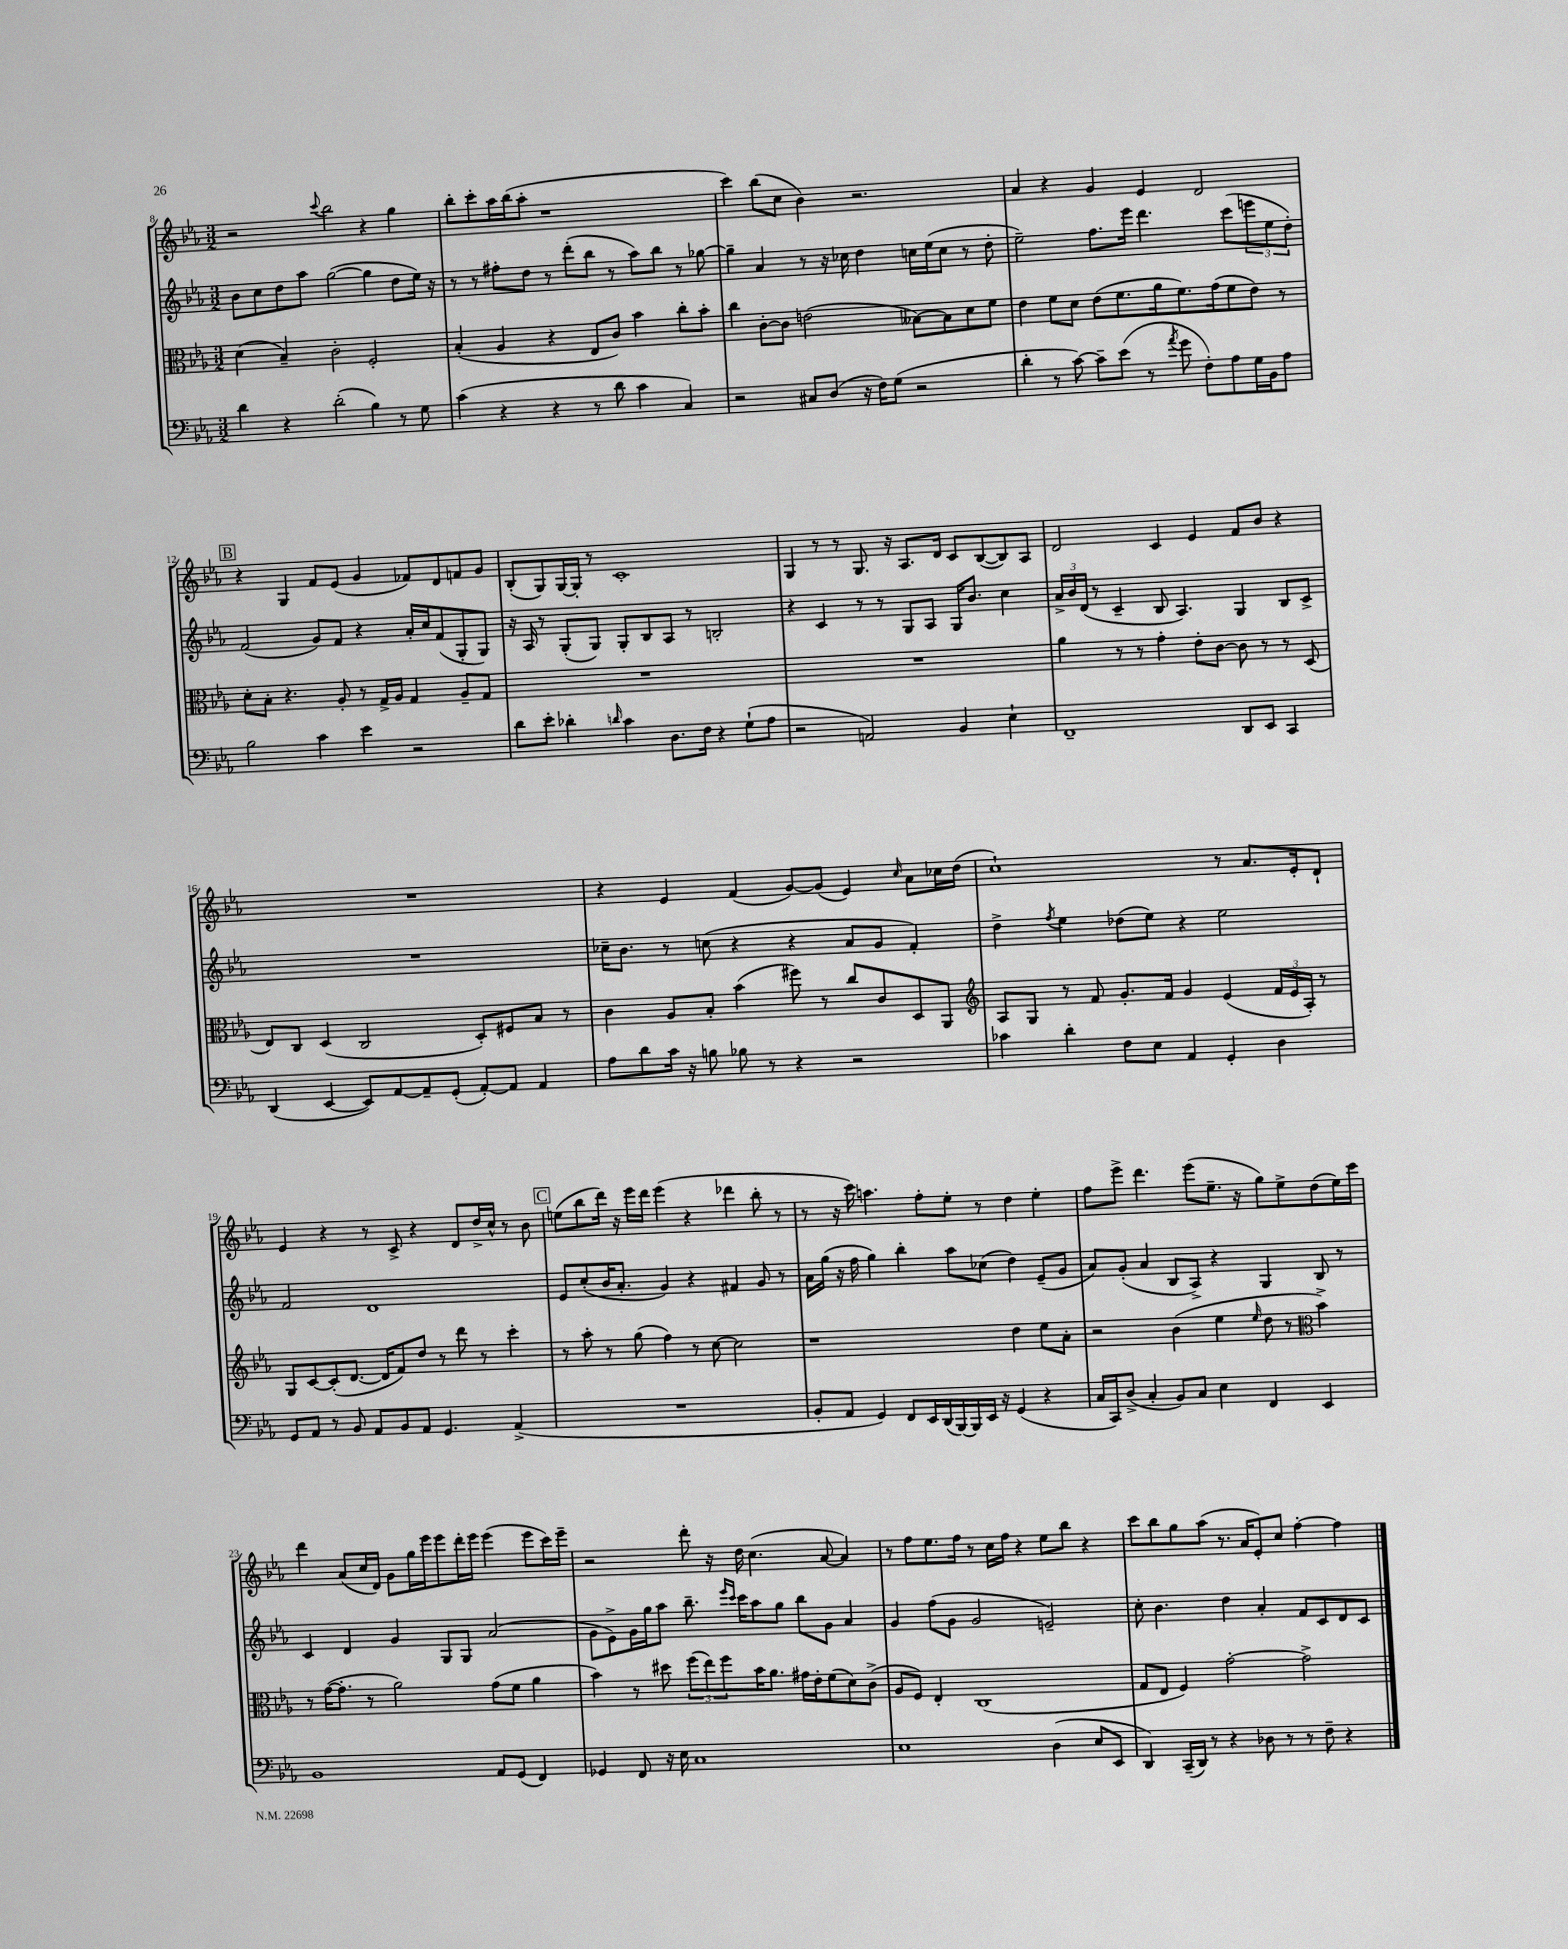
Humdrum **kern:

**kern	**kern	**kern	**kern
*staff4	*staff3	*staff2	*staff1
*clefF4	*clefC3	*clefG2	*clefG2
*k[b-e-a-]	*k[b-e-a-]	*k[b-e-a-]	*k[b-e-a-]
*M3/2	*M3/2	*M3/2	*M3/2
4d	(4d	8b-	2r
.	.	8cc	.
4r	4B-~)	8dd	.
.	.	8aa-	.
.	.	.	8qqccc
(2d'	2c'	([2gg	2bb-
4B-)	2F'	4gg]	4r
8r	.	8dd	4gg
8G	.	16ee-)	.
.	.	16r	.
=	=	=	=
(4c	(4B-'	8r	8bb-'
.	.	8r	8ccc'
4r	4A-	8ff#'	16aa-
.	.	.	(16bb-
.	.	8dd	8aa-'
4r	4r	8r	1r
.	.	(8ddd'	.
8r	8E-	8bb-	.
8d	8c)	8r	.
4c	4b-	8aa-)	.
.	.	8bb-	.
4C)	8cc'	8r	.
.	8b-'	[8gg-	.
=	=	=	=
2r	4cc	4gg-~]	4ccc)
.	[8c'	4a-	(8bb-
.	8c]	.	8cc
8C#	(2e	8r	4b-)
(8D	.	16r	.
.	.	16cc-	.
16r	.	4dd	2.r
16F)	.	.	.
(8G	.	.	.
2r	[8B--)	16cc	.
.	.	(16ee-	.
.	8B--]	8cc	.
.	8d	8r	.
.	8f	8dd'	.
=	=	=	=
4d'	4e-	2ee-~)	4a-
8r	8f	.	4r
[8c)	8d	.	.
8c~]	(8e-	8.ff	4g
(8e-	8.f	.	.
.	.	16eee-	.
8r	.	4.ddd	4e-
.	16a-	.	.
8qa-	.	.	.
8g	8.f)	.	.
8F')	.	.	2d
.	(16g	.	.
8A-	8f	(8ccc	.
16G	8e-)	12eee	.
16BB-	.	.	.
.	.	12ee-	.
8A-	8r	.	.
.	.	12dd')	.
=	=	=	=
2B-	8d'	(2f	4r
.	8B-'	.	.
.	4.r	.	4G
4c	.	8g)	8f
.	8A-'	8f	(8e-
4e-	8r	4r	4g
.	16G^	.	.
.	16A-	.	.
2r	4G	16a-'	8f-)
.	.	16cc	.
.	.	(8f	8d
.	8A-~	8G'	8f
.	8G	8G)	8g
=	=	=	=
8d	1.r	16r	(8B-'
.	.	16A-	.
8e-'	.	8r	8G)
4d-'	.	(8G'	[16G
.	.	.	16G']
.	.	8G)	8r
16qqd	.	.	.
4c	.	8G'	1c'
.	.	8B-	.
8.D	.	8A-	.
.	.	8r	.
16F	.	.	.
4r	.	2B'	.
(8G`	.	.	.
8A-	.	.	.
=	=	=	=
2r	1.r	4r	4G
.	.	4c	8r
.	.	.	8r
2AA)	.	8r	8.G
.	.	8r	.
.	.	.	16r
.	.	8G	8.A-
.	.	8A-	.
.	.	.	16d
4BB-	.	16G	8c
.	.	8.b-	.
.	.	.	([8B-
4E-`	.	4cc	8B-])
.	.	.	8A-
=	=	=	=
1FF~	4a-	24a-^	2d
.	.	24b-	.
.	.	(24d	.
.	.	8r	.
.	8r	4c~	.
.	8r	.	.
.	4g'	8B-	4c
.	.	4.A-)	.
.	8e-'	.	4e-
.	[8c	.	.
8DD	8c]	4G	8f
8EE-	8r	.	8b-
4CC	8r	8B-	4r
.	(8D	8c^	.
=	=	=	=
(4DD	8E-)	1.r	1.r
.	8C	.	.
[4EE-	(4D	.	.
8EE-])	2C	.	.
[8AA-	.	.	.
8AA-~]	.	.	.
(8GG'	.	.	.
[8AA-')	8D')	.	.
8AA-]	8F#	.	.
4AA-	8B-	.	.
.	8r	.	.
=	=	=	=
8A-	4c	16cc-~	4r
.	.	8.b-	.
8d	.	.	.
16c	8A-	8r	4e-
16r	.	.	.
8B	8B-'	(8cc	.
8B-	(4b-	4r	(4f
8r	.	.	.
4r	8ff#)	4r	[8g)
.	8r	.	(8g]
2r	8cc	8a-	4e-)
.	8c	8g	.
.	.	.	16qqcc
.	8D	4f')	8a-
.	8AA-	.	16cc-
.	.	.	(16dd
=	=	=	=
*	*clefG2	*	*
4c-	8A-	4dd^	1cc`)
.	8G	.	.
.	.	8qff	.
4d'	8r	4ee-	.
.	8f	.	.
8F	8.g'	(8dd-	.
8E-	.	8ee-)	.
.	16f	.	.
4AA-	4g	4r	.
4GG'	(4e-	2ee-	8r
.	.	.	8.a-
4D	24f	.	.
.	24e-	.	.
.	.	.	16e-'
.	24A-')	.	.
.	8r	.	8d`
=	=	=	=
8GG	8G	2f	4e-
8AA-	[8c	.	.
8r	(8c']	.	4r
8BB-	[8.d	.	.
8AA-	.	1d	8r
.	16d]	.	.
8BB-	8f)	.	8c^
8AA-	8dd	.	4r
4.GG	8r	.	.
.	8ddd	.	8d
.	8r	.	16dd^
.	.	.	16cc^^
(4AA-^	4ccc'	.	8r
.	.	.	8b-
=	=	=	=
1.r	8r	8e-	(8ee
.	8aa-'	(8cc'	8bb-
.	8r	16b-	16ddd)
.	.	8.a-'	16r
.	(8gg	.	16eee-
.	.	.	16ddd
.	4ff)	4g)	(4eee-
.	8r	4r	4r
.	[8cc	.	.
.	2cc]	4f#	4ddd-
.	.	8g	8bb-'
.	.	8r	8r
=	=	=	=
8BB-'	1r	16a-	8r
.	.	(16gg	.
8AA-	.	16r	16r
.	.	16ff	16ccc)
4GG)	.	4gg)	4.aa
8FF	.	4bb-'	.
16EE-	.	.	8ff'
(16DD	.	.	.
[16BBB-)	.	8aa-	8ee-'
16BBB-]	.	.	.
16EE-	.	(8cc-	8r
16r	.	.	.
(4GG	4dd	4dd)	4dd
4r	8ee-	(8e-~	4ee-'
.	8a-'	8g	.
=	=	=	=
16C	2r	8a-)	8ff
16CC)	.	.	.
(8D^	.	(8g'	8eee-^
4C'	.	4a-	4.ddd
8BB-)	(4b-	8B-	.
8C	.	8A-^)	(8eee-
4E-	4ee-	4r	8.ee-~
.	.	.	16r
.	16qqee-	.	.
4FF	8dd	4G	8gg)
.	8r	.	8ee-^
*	*clefC3	*	*
4EE-	4b-^)	8B-	(8dd
.	.	8r	16ee-)
.	.	.	16ccc
=	=	=	=
1BB-	8r	4c	4ddd
.	([16g	.	.
.	8.g']	.	.
.	.	4d	(8a-
.	8r	.	16cc
.	.	.	16d)
.	2a-)	4g	8g
.	.	.	16gg
.	.	.	16eee-
.	.	8G	8eee-
.	.	8G	16ddd'
.	.	.	16eee-
8AA-	(8g	(2a-	(4eee-
(8GG	8f	.	.
4FF)	4a-	.	8eee-
.	.	.	16ccc)
.	.	.	16eee-~
=	=	=	=
4GG-	4b-)	8g	2r
.	.	8e-^)	.
8FF	8r	16g	.
.	.	16gg	.
16r	8dd#	8aa-	.
16E-	.	.	.
1C	(12ff	8.bb-~	8ddd'
.	12ee-)	.	.
.	.	.	16r
.	12ff	.	.
.	.	16qqeee-	.
.	.	16qqccc	.
.	.	16ccc	16dd
.	16b-	8aa-	(4.cc
.	8.a-	.	.
.	.	8gg	.
.	16g#	8bb-	.
.	16e-'	.	.
.	(8f	8g	[8a-
.	8d)	4a-	4a-])
.	(8c^	.	.
=	=	=	=
1E-	8A-	4g	8r
.	8F)	.	8ff
.	4E-'	(8ff	8.ee-
.	.	8g	.
.	.	.	16ff
.	(1C	2g	8r
.	.	.	16cc
.	.	.	16ff
.	.	.	4r
(4D	.	2e~)	8ee-
.	.	.	8bb-
8E-	.	.	4r
8EE-	.	.	.
=	=	=	=
4DD)	8G	8cc'	8ccc
.	8E-	4.b-	8bb-
(16CC~	4F)	.	8gg
16DD)	.	.	.
8r	.	.	(8aa-
4r	[2g'	4dd	8.r
.	.	.	16a-
8D-	.	4a-'	8e-')
8r	.	.	8cc
8r	2g^]	8f	[4ff'
8F~	.	8c	.
4r	.	8d	4ff]
.	.	8c	.
==	==	==	==
*-	*-	*-	*-
